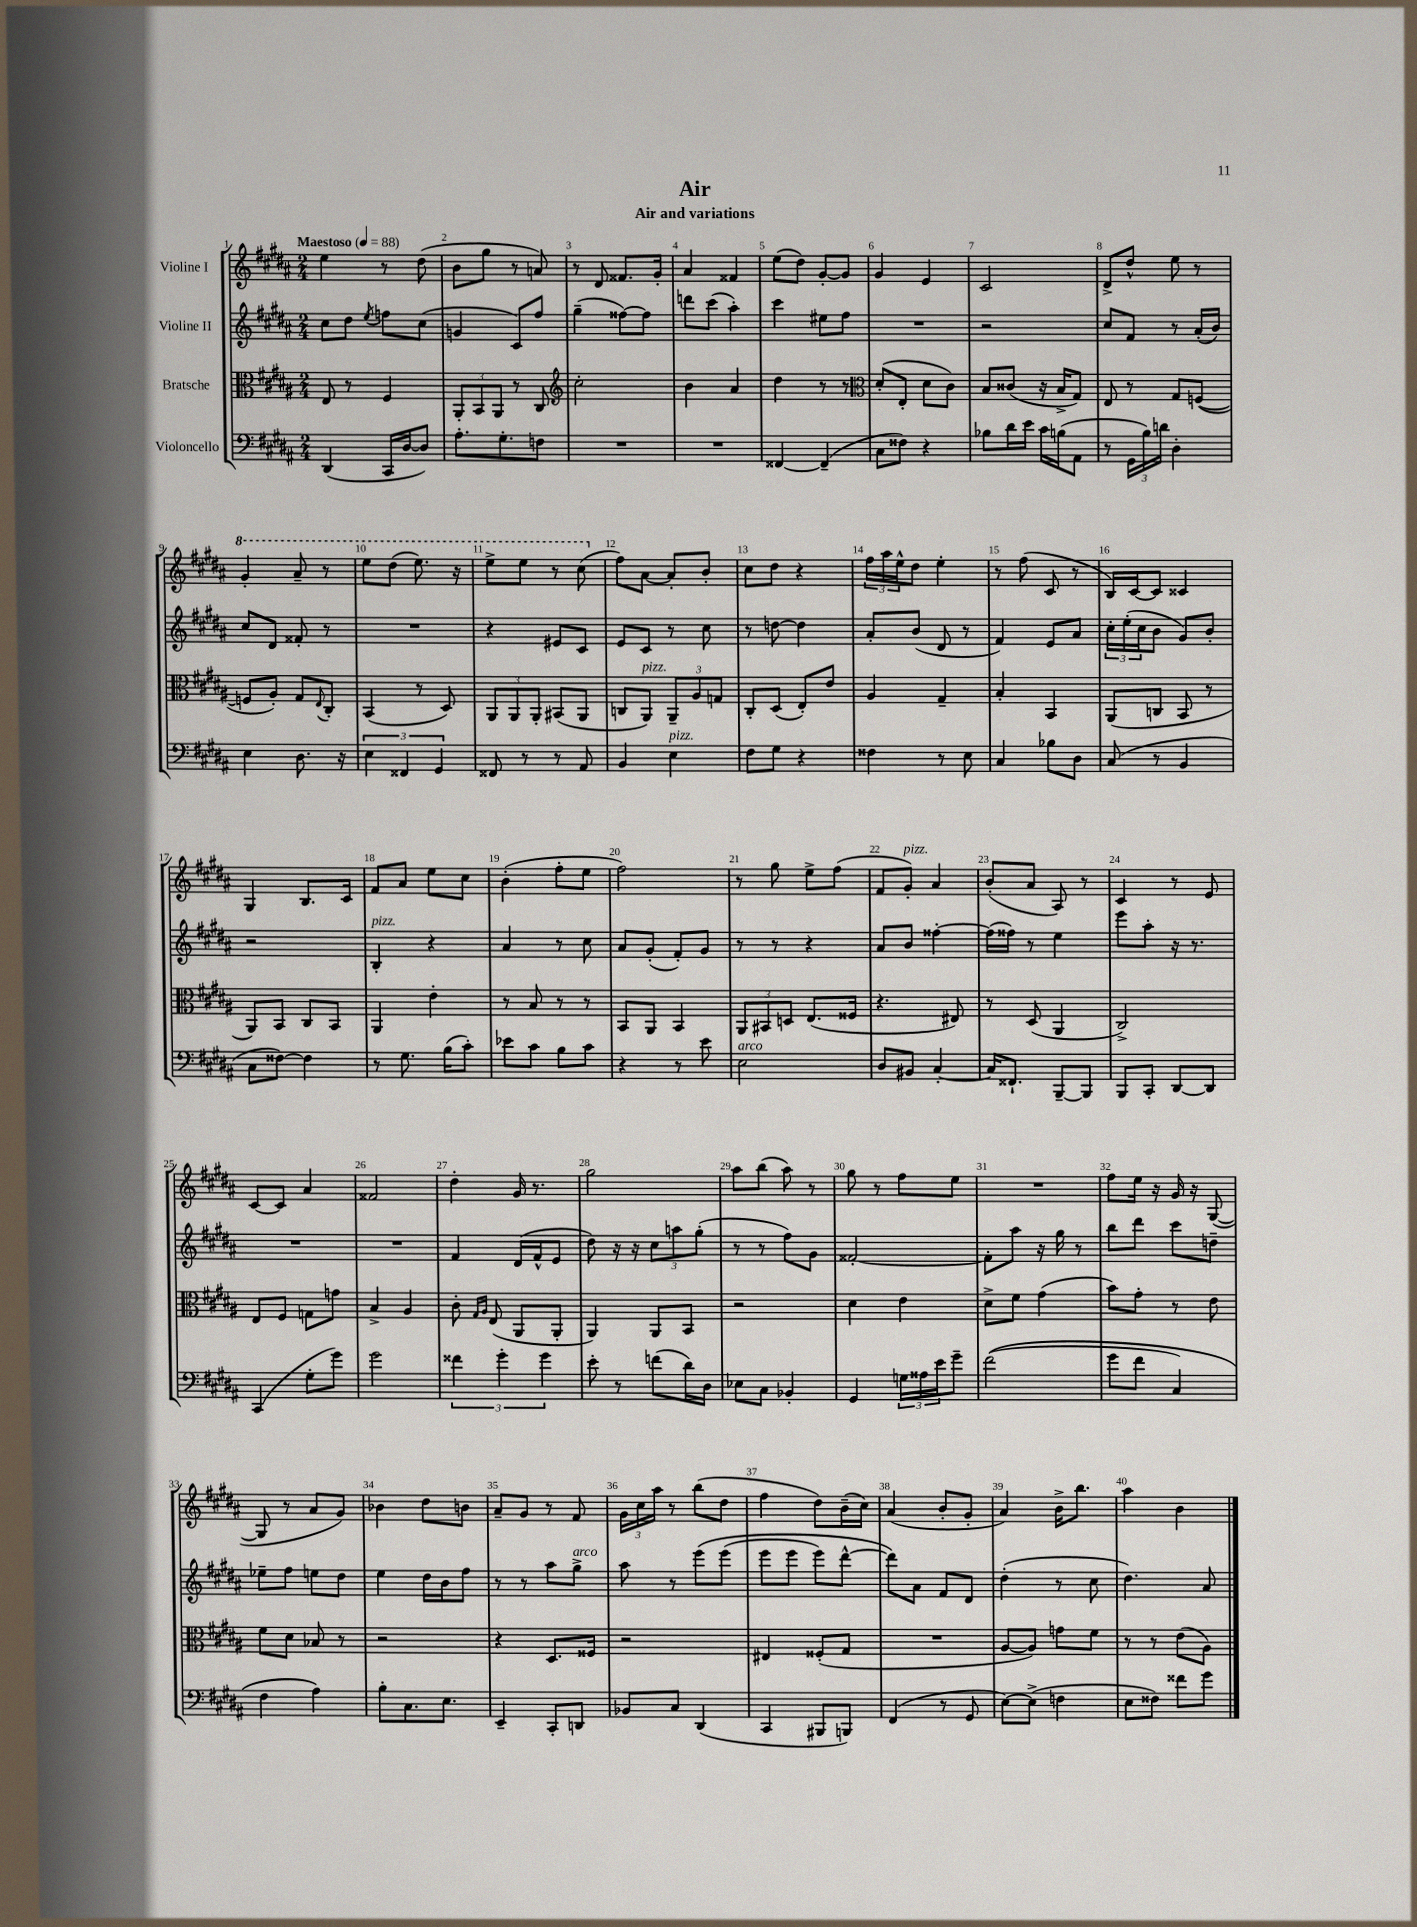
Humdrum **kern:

**kern	**kern	**kern	**kern
*staff4	*staff3	*staff2	*staff1
*clefF4	*clefC3	*clefG2	*clefG2
*k[f#c#g#d#a#]	*k[f#c#g#d#a#]	*k[f#c#g#d#a#]	*k[f#c#g#d#a#]
*M2/4	*M2/4	*M2/4	*M2/4
*MM88	*MM88	*MM88	*MM88
(4DD#	8E	8cc#	4ee
.	8r	8dd#	.
.	.	8qee	.
16CC#	4F#	8ff	8r
[16D#	.	.	.
8D#])	.	(8cc#	(8dd#
=	=	=	=
8.A#'	12AA#'	4g	8b
.	12BB	.	.
.	.	.	8gg#
.	12AA#	.	.
8.G#'	.	.	.
.	8r	8c#)	8r
8F	8C#	8ff#	8a)
=	=	=	=
*	*clefG2	*	*
2r	2cc#'	(4gg#~	8r
.	.	.	8d#
.	.	[8ff##)	8.f##
.	.	8ff##]	.
.	.	.	16g#'
=	=	=	=
2r	4b	8ddd	4a#
.	.	(8ccc#	.
.	4a#	4aa#')	4f##
=	=	=	=
[4FF##	4dd#	4ccc#	(8ee
.	.	.	8dd#)
(4FF##~]	8r	8ee#	[8g#'
.	8r	8ff#	8g#]
=	=	=	=
*	*clefC3	*	*
8C#	(8d#'	2r	4g#
8F##)	8E'	.	.
4r	8d#	.	4e
.	8c#)	.	.
=	=	=	=
8B-	8B	2r	2c#
16d#	(8c##	.	.
16e	.	.	.
16c#	16r	.	.
(16B	16B^	.	.
8AA#	8G#)	.	.
=	=	=	=
8r	8E	8cc#	8d#^
24GG#	8r	8f#	8dd#^^
24B)	.	.	.
24d	.	.	.
4D#'	8G#	8r	8ee
.	([8F	(16a#'	8r
.	.	16b)	.
=	=	=	=
4E	8F]	8cc#	4gg#'
.	8A#')	8d#	.
8.D#	8G#	8f##'	8aa#~
.	8qqE	.	.
.	8C#'	8r	8r
16r	.	.	.
=	=	=	=
6E	(4BB	2r	8eee
.	.	.	(8ddd#
6FF##	.	.	.
.	8r	.	8.eee)
6GG#	.	.	.
.	8D#)	.	.
.	.	.	16r
=	=	=	=
8FF##	12AA#	4r	8eee^
.	12AA#	.	.
8r	.	.	8eee
.	12AA#'	.	.
8r	(8BB#	8e#	8r
8AA#	8AA#	8c#	(8ccc#
=	=	=	=
4BB	8C	8e	8ff#)
.	8AA#)	8c#	[8a#
4E	12AA#~	8r	8a#']
.	12A#	.	.
.	.	8cc#	8b'
.	12G	.	.
=	=	=	=
8F#	8C#'	8r	8cc#
8G#	(8D#	[8dd	8dd#
4r	8E')	4dd]	4r
.	8e	.	.
=	=	=	=
4F##	4A#	8a#'	24ff#
.	.	.	24aa#
.	.	.	24ee^^
.	.	(8b	8dd#
8r	4G#~	8d#	4ee'
8E	.	8r	.
=	=	=	=
4C#	4B'	4f#)	8r
.	.	.	(8ff#
8B-	4BB	8e	8c#
8D#	.	8a#	8r
=	=	=	=
(8C#	(8AA#	24cc#'	16B)
.	.	(24ee'	.
.	.	.	[16c#
.	.	24cc#	.
8r	8C	8b	8c#]
4BB	8BB	8g#)	4c##
.	8r	8b'	.
=	=	=	=
8C#	8AA#)	2r	4G#
[8F##)	8BB	.	.
4F##]	8C#	.	8.B
.	8BB	.	.
.	.	.	16c#
=	=	=	=
8r	4AA#	4B'	8f#
8.G#	.	.	8a#
.	4e'	4r	8ee
(16B	.	.	.
8c#')	.	.	8cc#
=	=	=	=
8e-	8r	4a#	(4b'
8c#	8B	.	.
8B	8r	8r	8ff#'
8c#	8r	8cc#	8ee
=	=	=	=
4r	8BB	8a#	2ff#)
.	8AA#	(8g#'	.
8r	4BB	8f#')	.
8e	.	8g#	.
=	=	=	=
2E	12AA#	8r	8r
.	12BB#	.	.
.	.	8r	8gg#
.	12D	.	.
.	(8.E	4r	8ee^
.	.	.	(8ff#
.	16F##	.	.
=	=	=	=
8D#	4.r	8a#	8f#
8BB#	.	8b	8g#')
[4C#'	.	[4ff##'	4a#
.	8E#)	.	.
=	=	=	=
16C#]	8r	(16ff##]	(8b'
8.FF##`	.	16ff##)	.
.	(8D#	8r	8a#
[8BBB~	4AA#	4ee	8A#)
8BBB]	.	.	8r
=	=	=	=
8BBB	2C#^)	8eee	4c#
8CC#'	.	8aa#'	.
[8DD#	.	16r	8r
.	.	8.r	.
8DD#]	.	.	8e
=	=	=	=
(4CC#	8E	2r	[8c#
.	8F#	.	8c#]
8G#'	8G	.	4a#
8g#)	8g	.	.
=	=	=	=
2g#	4B^	2r	2f##
.	4A#	.	.
=	=	=	=
6f##	8c#'	4f#	4dd#'
.	16qqG#	.	.
.	16qqA#	.	.
.	(8E	.	.
6g#'	.	.	.
.	8AA#	(16d#	16g#
.	.	16f#^^	8.r
6g#	.	.	.
.	8AA#'	8e	.
=	=	=	=
8e'	4AA#)	8dd#)	2gg#
8r	.	16r	.
.	.	16r	.
(8f	8AA#	12cc#	.
.	.	12aa	.
16d#)	8BB	.	.
.	.	(12gg#'	.
16D#	.	.	.
=	=	=	=
8E-	2r	8r	8aa#
8C#	.	8r	(8bb
4BB-'	.	8ff#)	8aa#)
.	.	8g#	8r
=	=	=	=
4GG#	4d#	[2f##'	8gg#
.	.	.	8r
24G	4e	.	8ff#
24A##	.	.	.
24e	.	.	.
8g#~	.	.	8ee
=	=	=	=
&((2f#	8d#^	8f##']	2r
.	8f#	8aa#	.
.	(4g#	16r	.
.	.	16gg#	.
.	.	8r	.
=	=	=	=
8g#	8b)	8bb	8ff#
8f#	8g#'	8ddd#	16ee
.	.	.	16r
4C#)	8r	8ccc#	16g#
.	.	.	16r
.	8e	8dd~	([8G#
=	=	=	=
4F#	8f#	8ee-~	8G#]
.	8d#	8ff#	8r
4A#&)	8B-	8ee	8a#
.	8r	8dd#	8g#)
=	=	=	=
8B'	2r	4ee	4b-
8.C#	.	.	.
.	.	16dd#	8dd#
8.E	.	16b	.
.	.	8ff#	8b
=	=	=	=
4EE~	4r	8r	8a#~
.	.	8r	8g#
8CC#'	8.D#	8aa#	8r
8DD	.	8gg#^	8f#
.	16F##	.	.
=	=	=	=
8BB-	2r	8aa#	24g#
.	.	.	24cc#
.	.	.	24aa#
8C#	.	8r	8r
(4DD#	.	&(8eee	(8bb
.	.	(8eee	8dd#
=	=	=	=
4CC#	4E#	8eee	4ff#
.	.	8eee	.
8BBB#	(8F##'	8eee)	8dd#)
8BBB)	8G#	[8ddd#^^	(16b~
.	.	.	16cc#)
=	=	=	=
(4FF#	2r	8ddd#]&)	(4a#
.	.	8a#	.
8r	.	8f#	8b'
8GG#	.	8d#	8g#'
=	=	=	=
[8E)	[8A#	(4dd#'	4a#)
(8E^]	8A#])	.	.
4F	8g	8r	16b^
.	.	.	8.bb
.	8f#	8cc#	.
=	=	=	=
8E	8r	4.dd#)	4aa#
8F##)	8r	.	.
8f##	(8e	.	4b
8g#	8A#)	8a#	.
==	==	==	==
*-	*-	*-	*-
